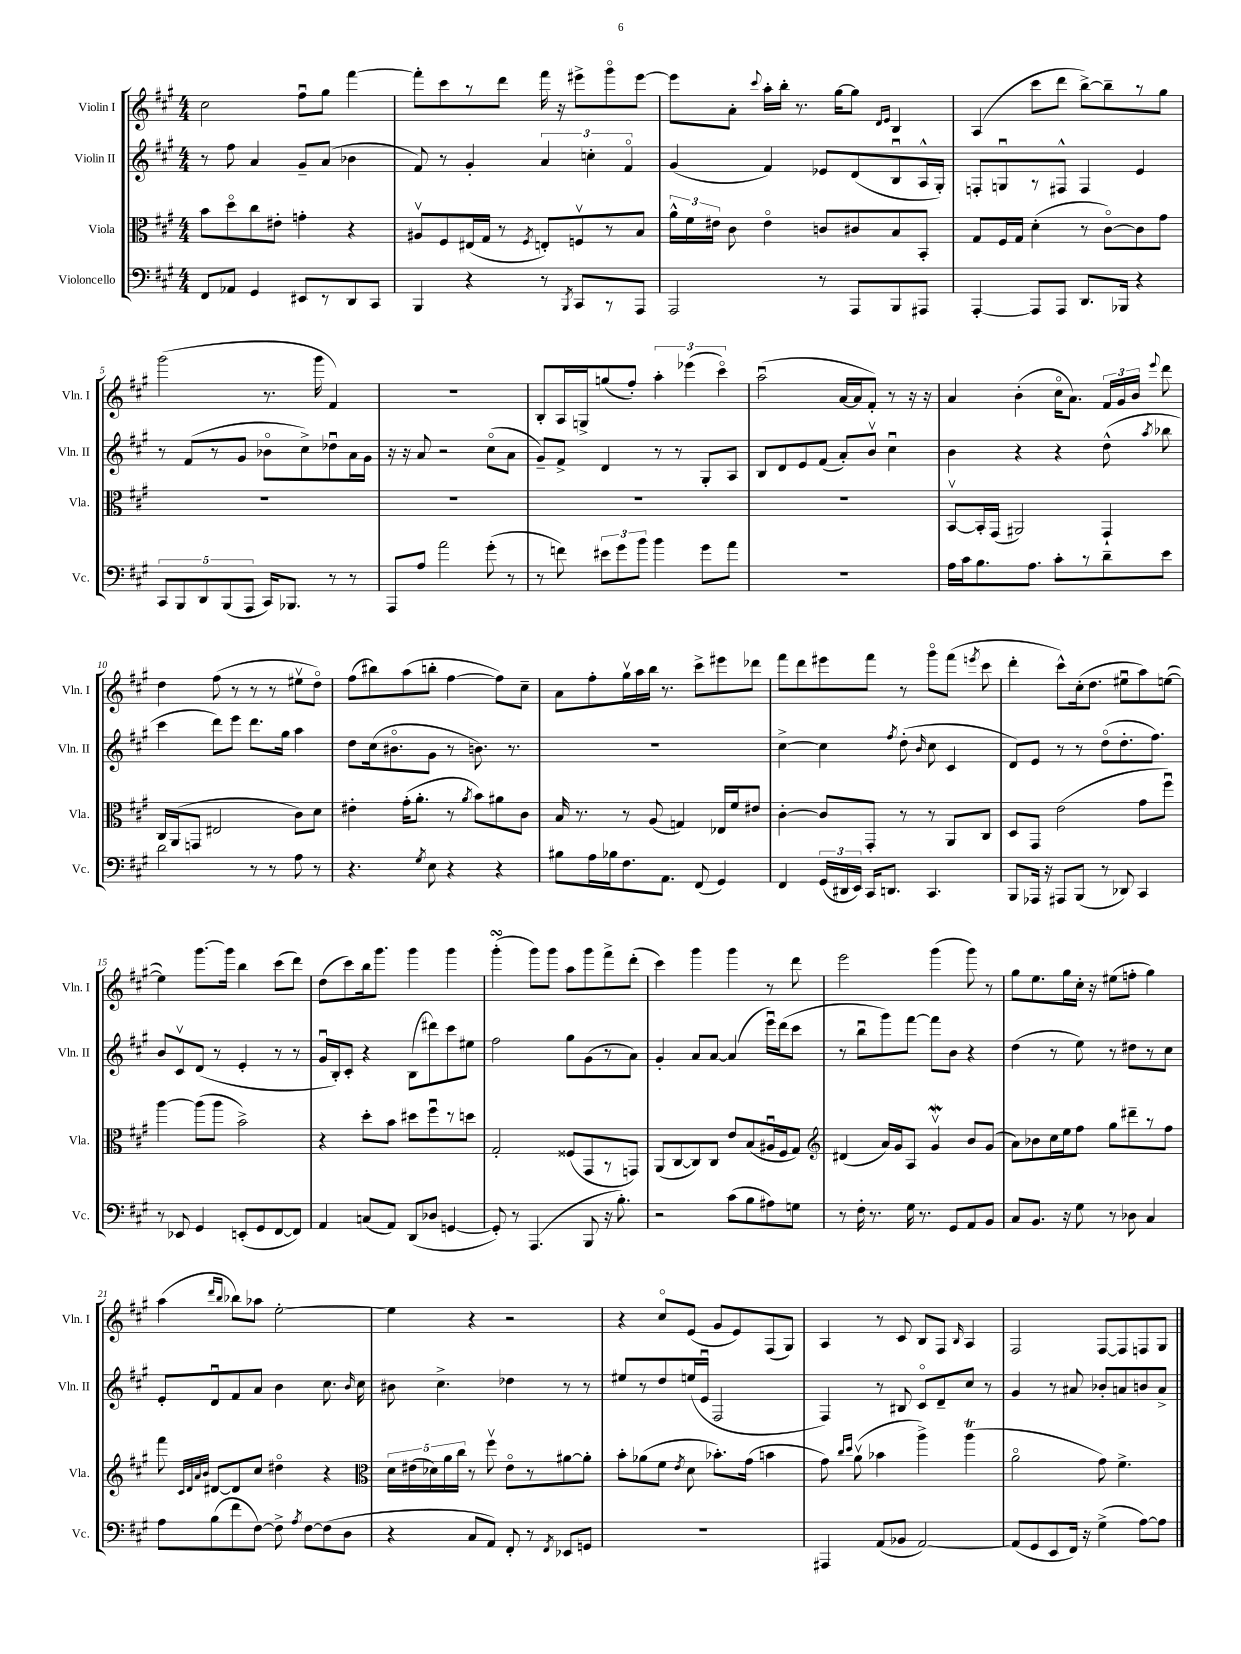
<<
\new StaffGroup <<
\new Staff = "s0" \with { instrumentName = "Violin I" shortInstrumentName = "Vln. I" } {
    \clef treble \key a \major \numericTimeSignature \time 4/4
    \autoBeamOff cis''2 fis''8[\downbow gis''8] fis'''4~ |
    fis'''8[-. cis'''8 r8 d'''8] fis'''16 r16 eis'''8[-> gis'''8\flageolet eis'''8]~ |
    eis'''8[ a'8]-. \appoggiatura { cis'''8 } a''16[-. b''16]-. r8. gis''16[~ gis''8] \grace { d'16[ e'16] } b4 |
    a4( cis'''8[ d'''8] b''8[~->) b''8-- r8 gis''8] |
    gis'''2( r8. gis'''16 fis'4) |
    R1 |
    b8[-. a16 g16-> g''8( fis''8]-.) \tuplet 3/2 { a''4-. ees'''4( cis'''4\flageolet) } |
    a''2\downbow( a'16[~ a'16 fis'8]-.) r8 r16 r16 |
    a'4 b'4-.( cis''16[\flageolet a'8.]) \tuplet 3/2 { fis'16[ gis'16 b'16] } \appoggiatura { e'''8 } d'''8 |
    d''4 fis''8( r8 r8 r8 eis''8[\upbow d''8]\flageolet) |
    fis''8[( bis''8) a''8( b''8]-. fis''4~ fis''8[) cis''8]-- |
    a'8[ fis''8-. gis''16\upbow a''16 b''16] r8. cis'''8[-> eis'''8 des'''8] |
    fis'''8[ d'''8 eis'''8 fis'''8] r8 gis'''8[\flageolet fis'''8]( \acciaccatura { e'''8 } cis'''8 |
    d'''4-. cis'''8[-^) cis''16-.( d''8.] eis''8[\downbow a''8) e''8]~( |
    e''4) gis'''8.[~ gis'''16] b''4 cis'''8[( d'''8]) |
    d''8[( cis'''8) b''16 gis'''8.] gis'''4 gis'''4 |
    gis'''4-.\turn( gis'''8[) gis'''8] a''8[ gis'''8 fis'''8-> d'''8]-.( |
    cis'''4) gis'''4 gis'''4 r8 d'''8 |
    e'''2 gis'''4( gis'''8) r8 |
    gis''8[ e''8. gis''16 cis''16]-. r16 eis''8[( f''8]-. gis''4) |
    a''4( \grace { d'''16[ b''16] } bes''8[) aes''8] e''2~-. |
    e''4 r4 r2 |
    r4 cis''8[\flageolet e'8]( gis'8[ e'8) fis8( gis8]) |
    a4 r8 cis'8 b8[ fis8] \grace { b16 } a4 |
    fis2 fis8[~ fis8 f8 gis8] \bar "|." |
}
\new Staff = "s1" \with { instrumentName = "Violin II" shortInstrumentName = "Vln. II" } {
    \clef treble \key a \major \numericTimeSignature \time 4/4
    \autoBeamOff r8 fis''8 a'4 gis'8[-- a'8]( bes'4 |
    fis'8) r8 gis'4-. \tuplet 3/2 { a'4 c''4-. fis'4\flageolet } |
    gis'4( fis'4) ees'8[ d'8( b8\downbow a16-^ gis16]-.) |
    f8[-. g8\downbow r8 fis8]-^ fis4 e'4 |
    r8 fis'8[( r8 gis'8] bes'8[\flageolet cis''8->) des''8\downbow a'16 gis'16] |
    r16 r16 a'8 r2 cis''8[\flageolet( a'8] |
    gis'8[--) fis'8]-> d'4 r8 r8 gis8[-. a8] |
    b8[ d'8 e'8 fis'8]( a'8[-.) b'8]\upbow cis''4\downbow |
    b'4 r4 r4 d''8-^( \acciaccatura { a''8 } bes''8 |
    cis'''4 d'''8[) e'''8] d'''8.[ gis''16] a''4 |
    d''8[ cis''16( bis'8.\flageolet gis'8] r8 b'8.) r8. |
    R1 |
    cis''4~-> cis''4 \acciaccatura { fis''8 } d''8-.( \grace { b'16 } cis''8 cis'4 |
    d'8[) e'8] r8 r8 d''8[\flageolet( d''8.-. fis''8.]) |
    b'8[ cis'8\upbow d'8]( r8 e'4-. r8 r8 |
    gis'16[\downbow b16-.) cis'8]-. r4 b8[( dis'''8) cis'''8 eis''8] |
    fis''2 gis''8[ gis'8( r8 a'8]) |
    gis'4-. a'8[ a'8]~ a'4( e'''16[\downbow) d'''16( cis'''8] |
    r8 b''8[\downbow gis'''8) fis'''8]~ fis'''8[ b'8] r4 |
    d''4( r8 e''8) r8 dis''8[ r8 cis''8] |
    e'8[-. d'8\downbow fis'8 a'8] b'4 cis''8. \grace { b'16 } cis''16 |
    bis'8 cis''4.-> des''4 r8 r8 |
    eis''8[ r8 d''8 e''16( e'16]\downbow fis2 |
    fis4) r8 bis8 cis'8[\flageolet d'8-- cis''8] r8 |
    gis'4 r8 ais'8 bes'8[-. a'8 b'8 a'8]-> \bar "|." |
}
\new Staff = "s2" \with { instrumentName = "Viola" shortInstrumentName = "Vla." } {
    \clef alto \key a \major \numericTimeSignature \time 4/4
    \autoBeamOff b'8[ d''8\flageolet cis''8 eis'8]-. g'4-. r4 |
    ais8[\upbow fis8 eis16( gis16] r8 \acciaccatura { fis8 } e8[-.) f8\upbow r8 b8] |
    \tuplet 3/2 { a'16[-^ fis'16 eis'16] } cis'8 eis'4\flageolet c'8[ cis'8 b8 b,8]-. |
    gis8[ fis16 gis16] d'4-.( r8 cis'8[~\flageolet) cis'8 gis'8] |
    R1 |
    R1 |
    R1 |
    R1 |
    b,8[~\upbow b,16-. gis,16]( ais,2) gis,4-! |
    cis16[ a,16( g,8] eis2 cis'8[) d'8] |
    eis'4-. gis'16[-.( a'8.]-. r8 \acciaccatura { a'8 } b'8[) ais'8 cis'8] |
    b16 r8. r8 a8( g4) ees16[ fis'16 eis'8] |
    cis'4~-. cis'8[ gis,8]-. r8 r8 a,8[ cis8] |
    d8[ gis,8] e'2( gis'8[ fis''8]\downbow) |
    a''4~ a''8[( a''8] b'2->) |
    r4 d''8[-. b'8] dis''8[ fis''8\downbow r8 d''8] |
    gis2-. fisis8[( gis,8 r8 g,8]) |
    a,8[( cis8~ cis8) cis8] e'8[ b8( ais16\downbow fis16 gis8]) |
    \clef treble dis'4( a'16[) gis'16 a8] gis'4\upbow\mordent b'8[ gis'8]( |
    a'8[) bes'8 cis''16 e''16 fis''8] gis''8[ dis'''8-- r8 fis''8] |
    fis'''8 \grace { cis'32[ d'32 a'32 b'32] } dis'8[~ dis'8 cis''8] dis''4\flageolet r4 |
    \clef alto \tuplet 5/4 { d'16[ eis'16( des'16) a'16 cis''16] } r8 fis''8\upbow eis'8[\flageolet r8 ais'8~ ais'8]-. |
    b'8[-. aes'8( fis'8] \acciaccatura { e'8 } d'8 bes'8.[-.) gis'16]( b'4 |
    gis'8) \grace { cis''16[ d''16] } a'8\upbow( bes'4 a''4->) a''4\trill( |
    a'2\flageolet gis'8) fis'4.-> \bar "|." |
}
\new Staff = "s3" \with { instrumentName = "Violoncello" shortInstrumentName = "Vc." } {
    \clef bass \key a \major \numericTimeSignature \time 4/4
    \autoBeamOff fis,8[ aes,8] gis,4 eis,8[ r8 d,8 cis,8] |
    b,,4 r4 r8 \acciaccatura { b,,8 } cis,8[ r8 a,,8] |
    a,,2 r8 a,,8[ b,,8 ais,,8] |
    a,,4~-. a,,8[ a,,8] d,8.[ bes,,16] r4 |
    \tuplet 5/4 { cis,8[ b,,8 d,8 b,,8( a,,8] } cis,16[) bes,,8.] r8 r8 |
    a,,8[ a8] a'2 gis'8-.( r8 |
    r8 f'8) \tuplet 3/2 { eis'8[ gis'8 b'8] } b'4 gis'8[ a'8] |
    R1 |
    a16[ cis'16 b8. a8.] cis'8[-. r8 d'8-- e'8] |
    d'2 r8 r8 a8 r8 |
    r4. \acciaccatura { gis8 } e8 r4 r4 |
    bis8[ a16 bes16 fis8. a,8.] fis,8( gis,4) |
    fis,4 \tuplet 3/2 { gis,16[( dis,16 e,16]) } cis,16[ d,8.] cis,4. |
    b,,8[ aes,,16] r16 ais,,8[ b,,8]( r8 des,8) cis,4 |
    r8 ees,8 gis,4 e,8[-.( gis,8 fis,8~ fis,8]) |
    a,4 c8[( a,8]) d,8[( des8] g,4~ |
    g,8-.) r8 a,,4.( b,,8 r16 b8.-.) |
    r2 cis'8[( b8 ais8) g8] |
    r8 fis16-. r8. gis16 r8. gis,8[ a,8 b,8] |
    cis8[ b,8.] r16 gis8 r8 des8 cis4 |
    a8[ b8( fis'8 fis8]~) fis8-> \acciaccatura { a8 } fis8[~ fis8( d8] |
    r4 cis8[ a,8]) fis,8-. r8 \acciaccatura { fis,8 } ees,8[ g,8] |
    R1 |
    ais,,4 a,8[( bes,8] a,2~) |
    a,8[( gis,8 e,8 fis,16]) r16 gis4->( a8[~) a8] \bar "|." |
}
>>
>>
